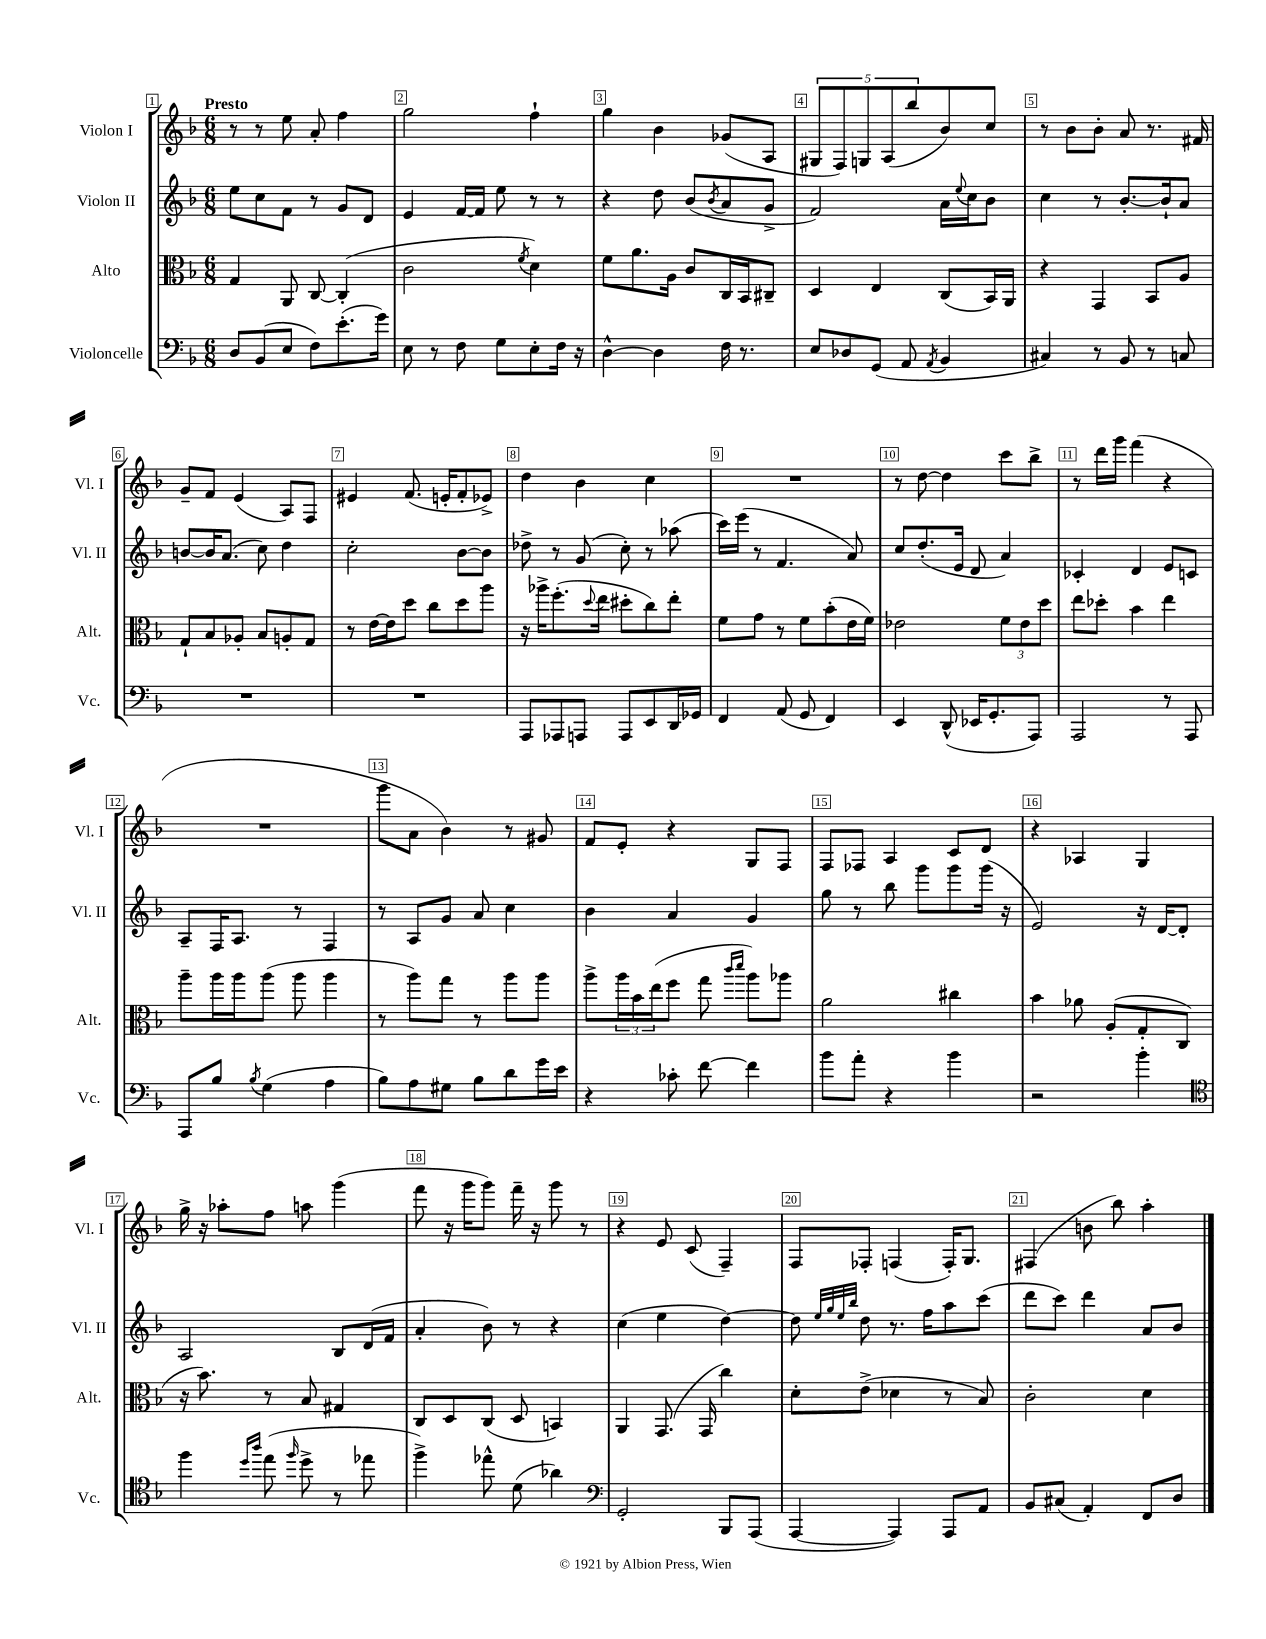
<<
\new StaffGroup <<
\new Staff = "s0" \with { instrumentName = "Violon I" shortInstrumentName = "Vl. I" } {
    \clef treble \key f \major \numericTimeSignature \time 6/8 \tempo "Presto"
    r8 r8 e''8 a'8-. f''4 |
    g''2 f''4-! |
    g''4 bes'4 ges'8( a8 |
    \tuplet 5/4 { gis8 f8) g8 a8( bes''8 } bes'8) c''8 |
    r8 bes'8 bes'8-. a'8 r8. fis'16 |
    g'8-- f'8 e'4( a8) f8 |
    eis'4 f'8.( e'16-. f'8-. ees'8->) |
    d''4 bes'4 c''4 |
    R2. |
    r8 d''8~ d''4 c'''8 bes''8-> |
    r8 d'''16 g'''16 f'''4( r4 |
    R2. |
    g'''8 a'8 bes'4) r8 gis'8 |
    f'8 e'8-. r4 g8 f8 |
    f8 fes8 a4 c'8 d'8 |
    r4 aes4 g4 |
    g''16-> r16 aes''8-. f''8 a''8 g'''4( |
    f'''8 r16 g'''16 g'''8) f'''16-- r16 g'''8 r8 |
    r4 e'8 c'8( f4--) |
    f8 fes8-. f4( f16-.) g8. |
    fis4( b'8 bes''8) a''4-. \bar "|." |
}
\new Staff = "s1" \with { instrumentName = "Violon II" shortInstrumentName = "Vl. II" } {
    \clef treble \key f \major \numericTimeSignature \time 6/8
    e''8 c''8 f'8 r8 g'8 d'8 |
    e'4 f'16~ f'16 e''8 r8 r8 |
    r4 d''8 bes'8( \acciaccatura { bes'8 } a'8 g'8-> |
    f'2) a'16 \appoggiatura { e''8 } c''16 bes'8 |
    c''4 r8 bes'8.~-. bes'16-! a'8 |
    b'8~ b'16 a'8.( c''8) d''4 |
    c''2-. bes'8~ bes'8 |
    des''8-> r8 g'8( c''8-.) r8 aes''8( |
    c'''16) e'''16( r8 f'4. a'8) |
    c''8 d''8.-.( e'16 d'8 a'4) |
    ces'4-. d'4 e'8 c'8 |
    a8-- f16 a8. r8 f4 |
    r8 a8 g'8 a'8 c''4 |
    bes'4 a'4 g'4 |
    g''8 r8 bes''8 g'''8 g'''8 g'''16( r16 |
    e'2) r16 d'16~ d'8-. |
    a2 bes8 d'16( f'16 |
    a'4-. bes'8) r8 r4 |
    c''4( e''4 d''4~) |
    d''8 \grace { e''32 g''32 e''32 bes''32 } d''8 r8. f''16 a''8 c'''8( |
    d'''8 c'''8) d'''4 a'8 bes'8 \bar "|." |
}
\new Staff = "s2" \with { instrumentName = "Alto" shortInstrumentName = "Alt." } {
    \clef alto \key f \major \numericTimeSignature \time 6/8
    g4 a,8 c8~ c4-.( |
    c'2 \acciaccatura { f'8 } d'4) |
    f'8 a'8. a16 c'8 c16 bes,16 cis8-- |
    d4 e4 c8( bes,16) a,16 |
    r4 g,4 bes,8 a8 |
    g8-! bes8 aes8-. bes8 a8-. g8 |
    r8 e'16~ e'16 d''8 c''8 d''8 a''8 |
    r16 aes''16-> f''8.-.( \appoggiatura { d''8 } e''16 dis''8-. c''8) e''8-. |
    f'8 g'8 r8 f'8 bes'8-.( e'16 f'16) |
    ees'2 \tuplet 3/2 { f'8 ees'8 d''8 } |
    e''8 des''8-. bes'4 e''4 |
    a''8-- a''16 a''16 a''8( a''8 a''4 |
    r8 a''8) g''8 r8 a''8 a''8 |
    a''8-> \tuplet 3/2 { a''16 bes'16 e''16( } f''8 g''8 \grace { c'''16 d'''16 } a''8) aes''8 |
    a'2 cis''4 |
    bes'4 aes'8 a8-.( g8-. c8 |
    r16 bes'8.) r8 bes8 gis4 |
    c8 d8 c8( d8 b,4) |
    a,4 g,8.( g,16 c''4) |
    d'8-. e'8->( des'4 r8 bes8) |
    c'2-. d'4 \bar "|." |
}
\new Staff = "s3" \with { instrumentName = "Violoncelle" shortInstrumentName = "Vc." } {
    \clef bass \key f \major \numericTimeSignature \time 6/8
    d8 bes,8( e8 f8) e'8.-.( g'16) |
    e8 r8 f8 g8 e8-. f16 r16 |
    d4~-^ d4 f16 r8. |
    e8 des8 g,8( a,8 \acciaccatura { a,8 } bes,4 |
    cis4) r8 bes,8 r8 c8 |
    R2. |
    R2. |
    a,,8 aes,,8 a,,8 a,,8 e,8 d,16 ges,16 |
    f,4 a,8( g,8 f,4) |
    e,4 d,8-^( ees,16 g,8.-. a,,8) |
    a,,2 r8 a,,8 |
    a,,8 bes8 \acciaccatura { bes8 } g4( a4 |
    bes8) a8 gis8 bes8 d'8 g'16 e'16 |
    r4 ces'8-. f'8~ f'4 |
    bes'8 a'8-. r4 bes'4 |
    r2 bes'4-. |
    \clef tenor f''4 \grace { d''16 a''16 } e''8( \grace { f''16 } d''8-> r8 ees''8 |
    f''4->) ees''8-^ d'8( aes'4) |
    \clef bass g,2-. bes,,8 a,,8( |
    a,,4~ a,,4) a,,8 a,8 |
    bes,8 cis8( a,4-.) f,8 d8 \bar "|." |
}
>>
>>
\layout { \context { \Score \override BarNumber.break-visibility = ##(#f #t #t) barNumberVisibility = #all-bar-numbers-visible \override BarNumber.stencil = #(make-stencil-boxer 0.1 0.3 ly:text-interface::print) } }
